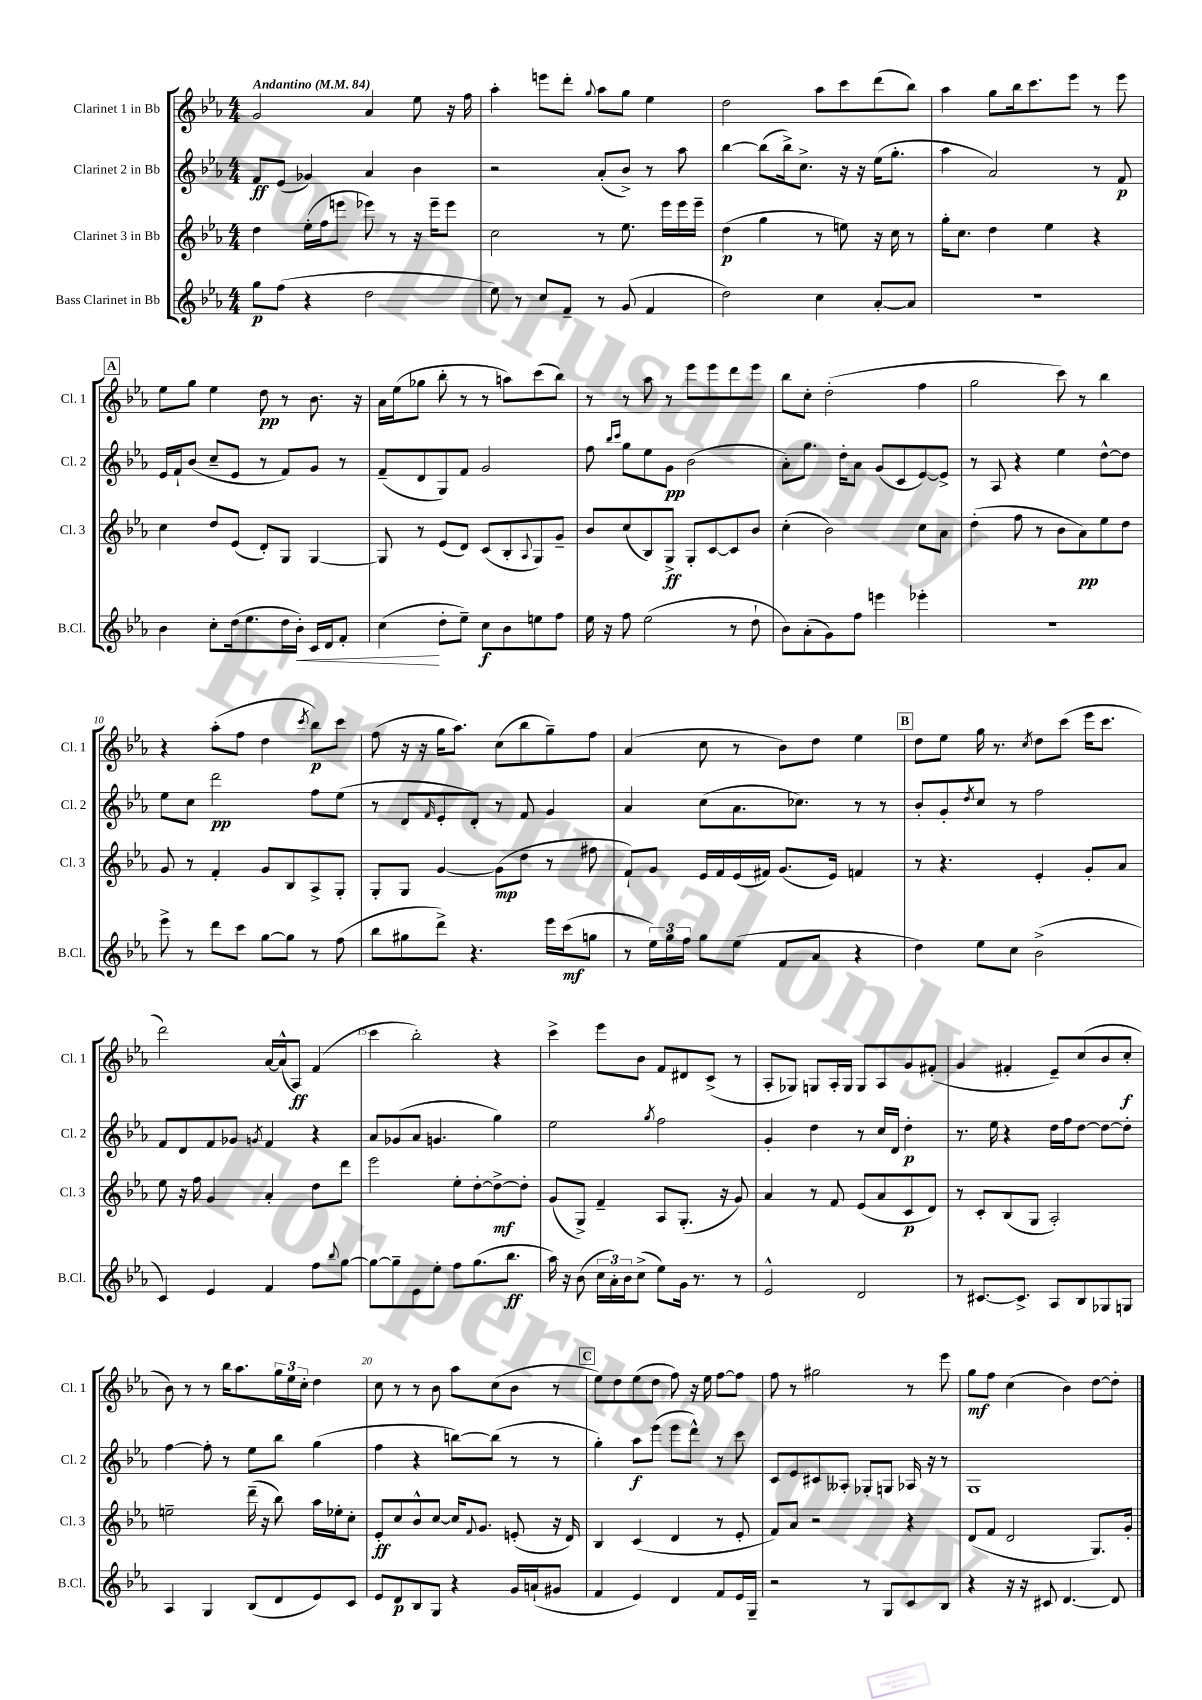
<<
\new StaffGroup <<
\new Staff = "s0" \with { instrumentName = "Clarinet 1 in Bb" shortInstrumentName = "Cl. 1" } {
    \clef treble \key ees \major \numericTimeSignature \time 4/4 \tempo "Andantino" 4 = 84
    g'2 aes'4 ees''8 r16 f''16 |
    aes''4-. e'''8 d'''8-. \appoggiatura { g''8 } aes''8 g''8 ees''4 |
    d''2 aes''8 c'''8 d'''8( bes''8) |
    aes''4 g''8 bes''16 c'''8. ees'''8 r8 ees'''8 |
    \mark \markup { \box "A" } ees''8 g''8 ees''4 d''8\pp r8 bes'8. r16 |
    aes'16 ees''16( ges''8 bes''8-. r8 r8 a''8) c'''8( bes''8) |
    r8 r8 aes''8 r8 ees'''8 ees'''8 d'''8 ees'''8 |
    bes''8 c''8-. d''2-.( f''4 |
    g''2 c'''8) r8 bes''4 |
    r4 aes''8-.( f''8 d''4 \acciaccatura { c'''8 } bes''8\p) c'''8 |
    f''8( r16 r16 g''16 aes''8.) c''8( bes''8 g''8--) f''8 |
    aes'4( c''8 r8 bes'8) d''8 ees''4 |
    \mark \markup { \box "B" } d''8 ees''8 g''16 r8. \acciaccatura { c''8 } d''8 c'''8( ees'''16 c'''8. |
    d'''2) aes'16~ aes'16-^( aes8\ff) f'4( |
    c'''4 bes''2-.) r4 |
    c'''4-> ees'''8 bes'8 f'8 dis'8 c'8->( r8 |
    aes8-. ges8) g8 aes16-. g16 g8 aes8 g'8 fis'8-.( |
    g'4 fis'4-. ees'8--) c''8( bes'8 c''8-.\f |
    bes'8) r8 r8 bes''16 aes''8. \tuplet 3/2 { g''16 ees''16 c''16-. } d''4 |
    c''8 r8 r8 bes'8 aes''8 c''8( bes'8 r8 |
    \mark \markup { \box "C" } ees''8) d''8 ees''8( d''8 f''8) r16 ees''16 f''8~ f''8 |
    f''8 r8 gis''2 r8 ees'''8 |
    g''8\mf f''8 c''4( bes'4) d''8~ d''8-. \bar "|." |
}
\new Staff = "s1" \with { instrumentName = "Clarinet 2 in Bb" shortInstrumentName = "Cl. 2" } {
    \clef treble \key ees \major \numericTimeSignature \time 4/4
    f'8\ff ees'8( ges'4) aes'4 bes'4 |
    r2 aes'8-.( bes'8->) r8 aes''8 |
    bes''4~ bes''8( bes''16->) c''8.-> r16 r16 ees''16( g''8.-. |
    aes''4 aes'2) r8 f'8\p |
    \mark \markup { \box "A" } ees'16 f'16-! bes'8( c''8-- ees'8 r8 f'8) g'8 r8 |
    f'8--( d'8 g8) f'8 g'2 |
    f''8 \grace { bes''16 c'''16 } g''8 ees''8 g'8\pp bes'2( |
    aes'8-.) g''8. d''16-. aes'8 g'8( c'8 ees'8~) ees'8-> |
    r8 aes8 r4 ees''4 d''8~-^ d''8 |
    ees''8 c''8 d'''2\pp f''8 ees''8( |
    r8 d'8 \grace { f'16 } ees'8-. d'8-.) r8 f'8 g'4 |
    aes'4 c''8( aes'8. ces''8.) r8 r8 |
    \mark \markup { \box "B" } bes'8-. g'8-. \acciaccatura { d''8 } c''8 r8 f''2 |
    f'8 d'8 f'8 ges'8 \acciaccatura { g'8 } f'4 r4 |
    aes'8 ges'8( aes'8 g'4. g''4) |
    ees''2 \acciaccatura { g''8 } f''2 |
    g'4-. d''4 r8 c''16 d'16 d''4-.\p |
    r8. ees''16 r4 d''16 f''16 d''8~ d''8~ d''8-. |
    f''4~ f''8-. r8 ees''8 bes''8 g''4( |
    f''4 r4 b''8~) b''8( r8 r8 |
    \mark \markup { \box "C" } g''4-.) aes''8\f ees'''8( ees'''8 d'''8-^) r8 c'''8 |
    c'8 ees'8 cis'8 aeses8-. ges8-. g8 aes16 r16 r8 |
    g1 \bar "|." |
}
\new Staff = "s2" \with { instrumentName = "Clarinet 3 in Bb" shortInstrumentName = "Cl. 3" } {
    \clef treble \key ees \major \numericTimeSignature \time 4/4
    d''4 ees''16-.( f''16 e'''8 ees'''8) r8 r16 ees'''16-- ees'''8 |
    c''2 r8 ees''8. ees'''16 ees'''16 ees'''16-- |
    d''4\p( g''4 r8 e''8) r16 c''16 r8 |
    g''16-. c''8. d''4 ees''4 r4 |
    \mark \markup { \box "A" } c''4 d''8 ees'8( d'8-.) g8 g4~ |
    g8 r8 ees'8( d'8) c'8( bes8-. \appoggiatura { aes8 } g8) g'8-- |
    bes'8 c''8( bes8) g8->\ff g8-. c'8~ c'8 bes'8 |
    c''4-.( bes'2) c''8 aes'8 |
    d''4-.( f''8 r8 bes'8 aes'8\pp) ees''8 d''8 |
    g'8 r8 f'4-. g'8 bes8 aes8-> g8-. |
    g8-. g8 g'4~ g'8\mp( d''8 r8 fis''8 |
    f'8-!) g'8 ees'16 f'16 ees'16( fis'16) g'8.( ees'16) f'4 |
    \mark \markup { \box "B" } r8 r4. ees'4-. g'8-. aes'8 |
    ees''8 r16 f''16 g'4 aes'4-. d''8 d'''8 |
    ees'''2 ees''8-. d''8~-. d''8~->\mf d''8-. |
    g'8( g8->) f'4-- aes8 g8.-.( r16 g'8) |
    aes'4 r8 f'8 ees'8( aes'8 c'8\p d'8) |
    r8 c'8-. bes8( g8 aes2-.) |
    e''2-- d'''16--( r16 bes''8) aes''16 ees''16-. c''8-. |
    ees'8-.\ff c''8 bes'8-^ c''8~ c''16 \appoggiatura { f'8 } g'8. e'8-.( r16 d'16) |
    \mark \markup { \box "C" } bes4 c'4( d'4 r8 ees'8-. |
    f'8) aes'8 r2 r4 |
    d'8( f'8 d'2 g8.) g'16-. \bar "|." |
}
\new Staff = "s3" \with { instrumentName = "Bass Clarinet in Bb" shortInstrumentName = "B.Cl." } {
    \clef treble \key ees \major \numericTimeSignature \time 4/4
    g''8\p f''8( r4 d''2 |
    ees''8) r8 c''8 f'8-- r8 g'8( f'4 |
    d''2) c''4 aes'8~-. aes'8 |
    R1 |
    \mark \markup { \box "A" } bes'4 c''8-. d''16( ees''8. d''16 bes'16-.\<) c'16 d'16 f'8-. |
    c''4\!( d''8-. ees''8--) c''8\f bes'8 e''8 f''8 |
    ees''16 r16 f''8 ees''2( r8 d''8-! |
    bes'8) aes'8-.( g'8) f''8 e'''4 ees'''4-. |
    r1 |
    ees'''8-> r8 d'''8 c'''8 g''8~ g''8 r8 f''8( |
    bes''8 gis''8 d'''8->) r4. ees'''16 c'''16\mf( g''8 |
    r8 \tuplet 3/2 { ees''16) g''16 f''16 } g''8 ees''8( f'8 aes'8 r4 |
    \mark \markup { \box "B" } d''4) ees''8 c''8 bes'2->( |
    c'4) ees'4 f'4 f''8 \appoggiatura { bes''8 } g''8~ |
    g''8~ g''8-- ees'8 ees''8-. f''8 g''8.( bes''8.\ff |
    aes''16) r16 bes'8( \tuplet 3/2 { c''16 aes'16-.) bes'16 } c''8->( ees''8) g'16 r8. r8 |
    ees'2-^ d'2 |
    r8 cis'8.~ cis'8.-> aes8 bes8 ges8 g8 |
    aes4 g4 bes8( d'8 ees'8) c'8 |
    ees'8 d'8\p bes8 g8 r4 g'16 a'16-!( gis'8 |
    \mark \markup { \box "C" } f'4 ees'4) d'4 f'8 ees'16 g16-- |
    r2 r8 g8 c'8 bes8 |
    r4 r16 r16 cis'8 d'4.~ d'8 \bar "|." |
}
>>
>>
\layout { \context { \Score \override BarNumber.break-visibility = ##(#f #t #t) barNumberVisibility = #(every-nth-bar-number-visible 5) } }
